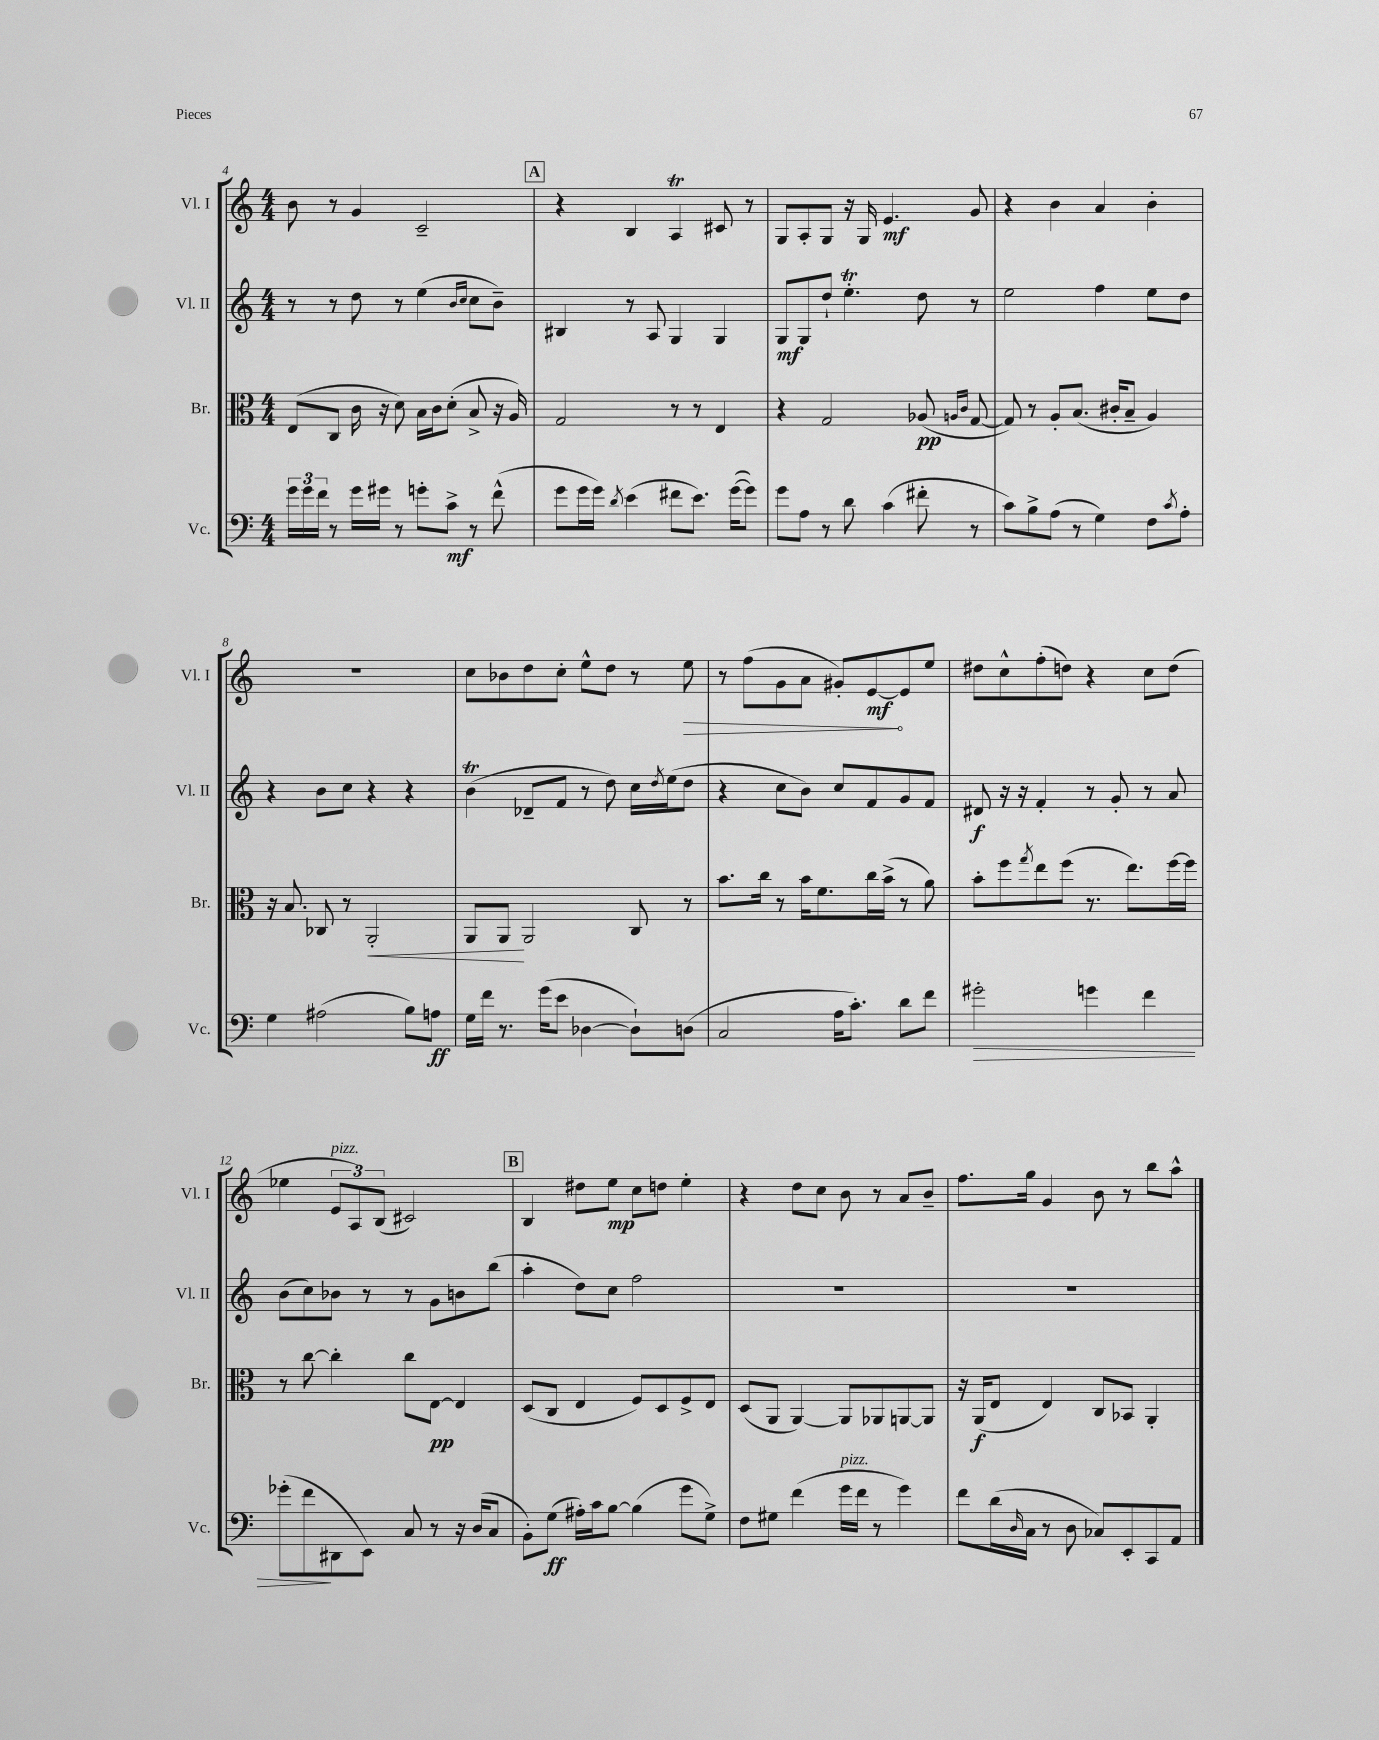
<<
\new StaffGroup <<
\new Staff = "s0" \with { instrumentName = "Vl. I" shortInstrumentName = "Vl. I" } {
    \clef treble \key c \major \numericTimeSignature \time 4/4
    b'8 r8 g'4 c'2-- |
    \mark \markup { \box "A" } r4 b4 a4\trill cis'8 r8 |
    g8 a8-. g8 r16 g16 e'4.\mf g'8 |
    r4 b'4 a'4 b'4-. |
    r1 |
    c''8 bes'8 d''8 c''8-. e''8-^ d''8 r8 \once \override Hairpin.circled-tip = ##t e''8\> |
    r8 f''8( g'8 a'8 gis'8-.) e'8~\mf\! e'8 e''8 |
    dis''8 c''8-^ f''8-.( d''8) r4 c''8 d''8( |
    ees''4 \tuplet 3/2 { e'8^\markup { \italic "pizz." } a8) b8( } cis'2) |
    \mark \markup { \box "B" } b4 dis''8 e''8\mp c''8 d''8 e''4-. |
    r4 d''8 c''8 b'8 r8 a'8 b'8-- |
    f''8. g''16 g'4 b'8 r8 b''8 a''8-^ \bar "|." |
}
\new Staff = "s1" \with { instrumentName = "Vl. II" shortInstrumentName = "Vl. II" } {
    \clef treble \key c \major \numericTimeSignature \time 4/4
    r8 r8 d''8 r8 e''4( \grace { b'16 c''16 } c''8 b'8--) |
    \mark \markup { \box "A" } bis4 r8 a8 g4 g4 |
    g8\mf g8 d''8-! e''4.-.\trill d''8 r8 |
    e''2 f''4 e''8 d''8 |
    r4 b'8 c''8 r4 r4 |
    b'4\trill( des'8-- f'8 r8 d''8) c''16 \acciaccatura { d''8 } e''16( d''8 |
    r4 c''8 b'8) c''8 f'8 g'8 f'8 |
    dis'8\f r16 r16 f'4-. r8 g'8-. r8 a'8 |
    b'8( c''8) bes'8 r8 r8 g'8 b'8 b''8( |
    \mark \markup { \box "B" } a''4-. d''8) c''8 f''2 |
    R1 |
    R1 \bar "|." |
}
\new Staff = "s2" \with { instrumentName = "Br." shortInstrumentName = "Br." } {
    \clef alto \key c \major \numericTimeSignature \time 4/4
    e8( c8 c'16 r16 d'8) b16 c'16 d'8-.( b8-> r16 a16) |
    \mark \markup { \box "A" } g2 r8 r8 e4 |
    r4 g2 aes8\pp( \grace { a16 c'16 } g8~ |
    g8) r8 a8-. b8.( cis'16-. b8-- a4) |
    r16 b8. ces8 r8 a,2-.\< |
    a,8 a,8\! a,2 c8 r8 |
    b'8. c''16 r8 b'16 f'8. c''16 b'16->( r8 a'8) |
    b'8-. f''8 \acciaccatura { g''8 } e''8 f''8( r8. e''8.) f''16~ f''16 |
    r8 c''8~ c''4-. c''8 e8~\pp e4 |
    \mark \markup { \box "B" } d8( c8 e4 f8) d8 f8-> e8 |
    d8( a,8 a,4~) a,8 aes,8 a,8~ a,8 |
    r16 a,16\f( e8 e4) c8 bes,8 a,4-. \bar "|." |
}
\new Staff = "s3" \with { instrumentName = "Vc." shortInstrumentName = "Vc." } {
    \clef bass \key c \major \numericTimeSignature \time 4/4
    \tuplet 3/2 { g'16 g'16 f'16 } r8 g'16 gis'16 r8 g'8-. c'8->\mf r8 f'8-^( |
    \mark \markup { \box "A" } g'8 g'16 g'16) \acciaccatura { d'8 } e'4( fis'8 e'8.) g'16~( g'8) |
    g'8 a8 r8 d'8 c'4( fis'8-. r8 |
    c'8) b8-> a8( r8 g4) f8 \acciaccatura { c'8 } a8-. |
    g4 ais2( b8) a8\ff |
    g16 f'16 r8. g'16( e'8 des4~ des8-!) d8( |
    c2 a16 c'8.-.) d'8 f'8 |
    gis'2-.\> g'4 f'4 |
    ges'8-.( f'8\! dis,8 e,8) c8 r8 r16 d16( c8 |
    \mark \markup { \box "B" } b,8-.) g8\ff( ais16-.) c'16 b8~ b4( g'8 g8->) |
    f8 gis8 f'4( g'16^\markup { \italic "pizz." } f'16 r8 g'4) |
    f'8 d'16( \grace { d16 } c16 r8 d8 ces8) e,8-. c,8 a,8 \bar "|." |
}
>>
>>
\layout { \context { \Score currentBarNumber = #4 } }
